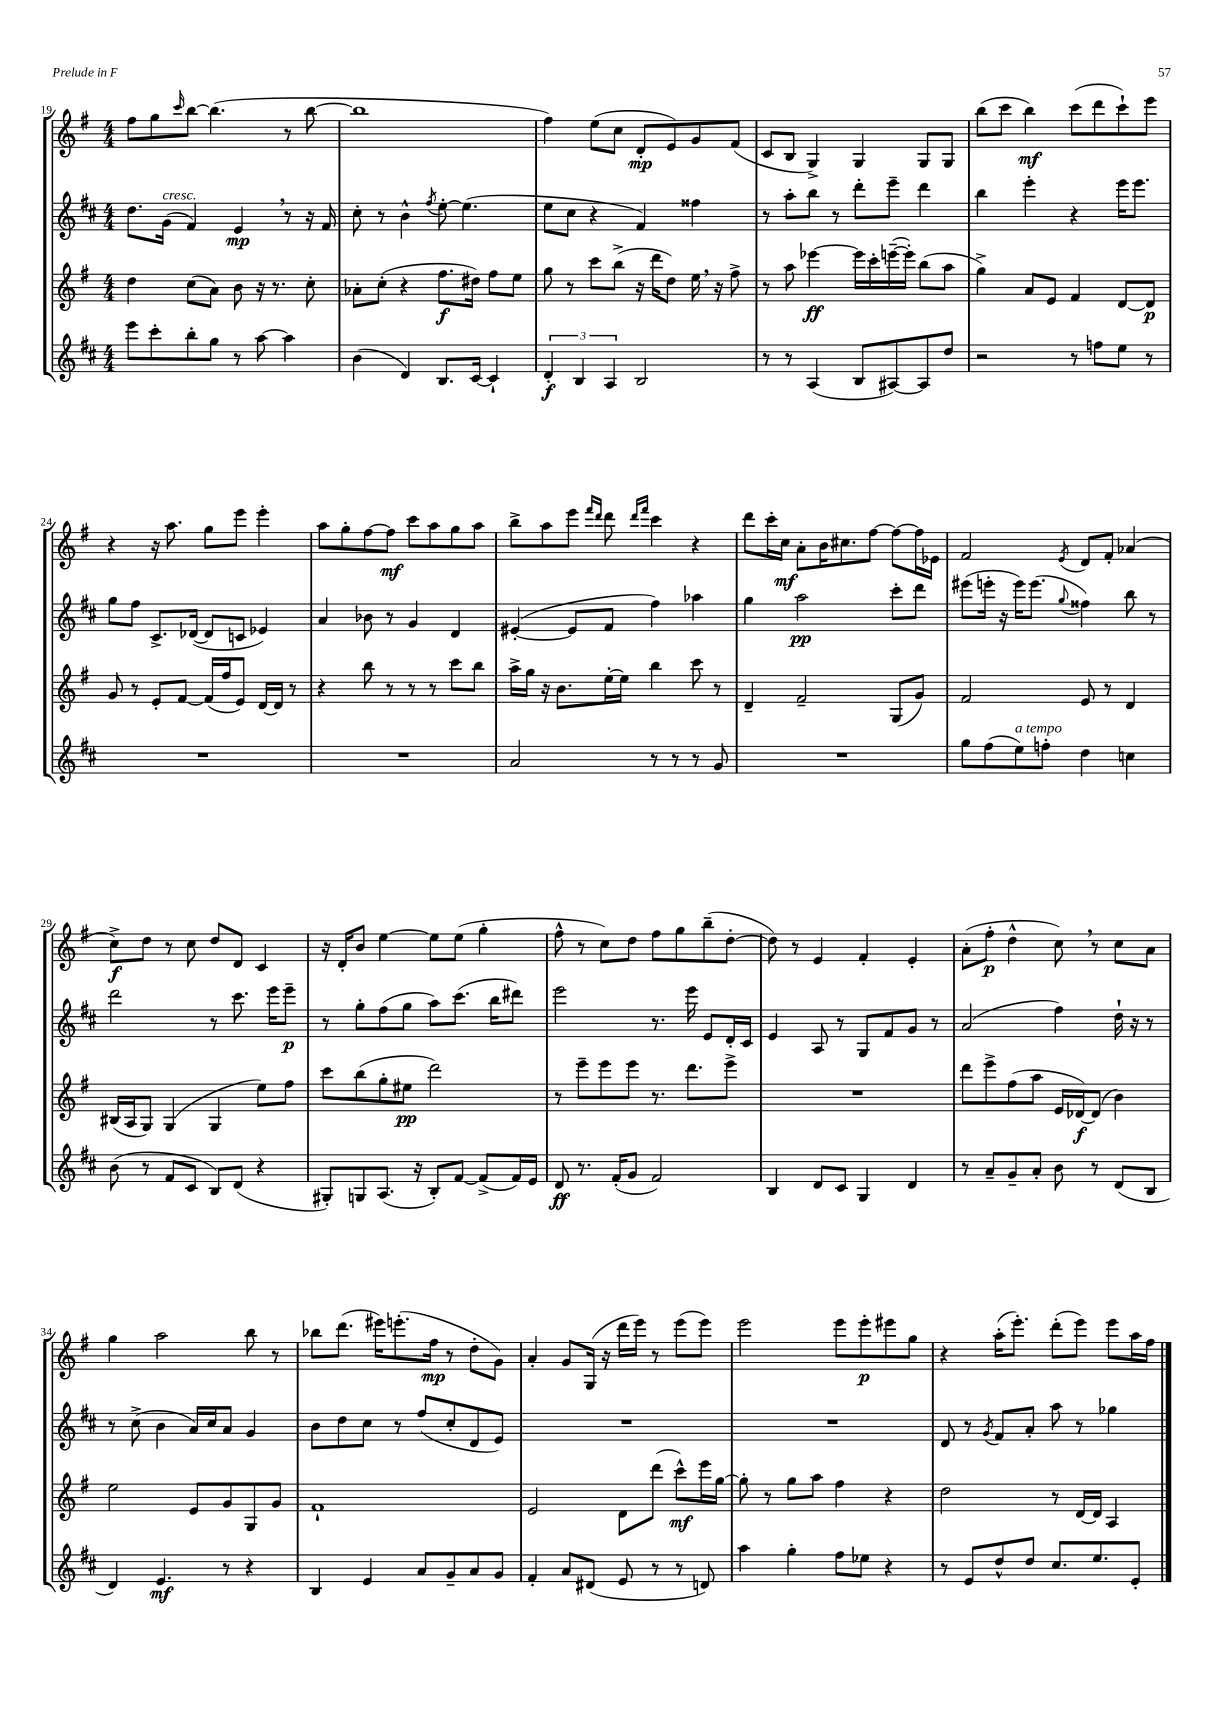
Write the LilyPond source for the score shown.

<<
\new StaffGroup <<
\new Staff = "s0" {
    \clef treble \key g \major \numericTimeSignature \time 4/4
    fis''8 g''8 \grace { c'''16 } b''8~ b''4.( r8 b''8~ |
    b''1 |
    fis''4) e''8( c''8 d'8-.\mp e'8) g'8 fis'8( |
    c'8 b8 g4->) g4 g8 g8 |
    b''8( c'''8 b''4\mf) c'''8( d'''8 c'''8-!) e'''8 |
    r4 r16 a''8. g''8 e'''8 e'''4-. |
    a''8 g''8-. fis''8~ fis''8\mf c'''8 a''8 g''8 a''8 |
    b''8-> a''8 e'''8 \grace { fis'''16 d'''16 } d'''8 \grace { d'''16 fis'''16 } c'''4 r4 |
    d'''8 c'''16-. c''16\mf a'8-. b'16 cis''8. fis''8~ fis''8~ fis''16 ees'16 |
    fis'2 \acciaccatura { e'8 } d'8 fis'8-. aes'4( |
    c''8->\f) d''8 r8 c''8 d''8 d'8 c'4 |
    r16 d'16-. b'8 e''4~ e''8 e''8( g''4-. |
    fis''8-^ r8 c''8) d''8 fis''8 g''8 b''8--( d''8~-. |
    d''8) r8 e'4 fis'4-. e'4-. |
    a'8-.( fis''8-.\p d''4-^ c''8) \breathe r8 c''8 a'8 |
    g''4 a''2 b''8 r8 |
    bes''8 d'''8.( eis'''16) e'''8.-.( fis''16\mp r8 d''8-. g'8) |
    a'4-. g'8 g16( r16 d'''16 e'''16) r8 e'''8( e'''8) |
    e'''2 e'''8 e'''8-.\p eis'''8 g''8 |
    r4 a''16-.( e'''8.-.) d'''8-.( e'''8) e'''8 a''16 fis''16 \bar "|." |
}
\new Staff = "s1" {
    \clef treble \key d \major \numericTimeSignature \time 4/4
    d''8. g'16^\markup { \italic "cresc." }( fis'4) e'4\mp \breathe r8 r16 fis'16 |
    cis''8-. r8 b'4-^ \acciaccatura { fis''8 } e''8~-. e''4.( |
    e''8 cis''8 r4 fis'4) fisis''4 |
    r8 a''8-. b''8 r8 d'''8-. e'''8-- d'''4 |
    b''4 e'''4-. r4 e'''16 e'''8. |
    g''8 fis''8 cis'8.-> des'16~( des'8 c'8 ees'4) |
    a'4 bes'8 r8 g'4 d'4 |
    eis'4~-.( eis'8 fis'8 fis''4) aes''4 |
    g''4 a''2\pp cis'''8-. d'''8 |
    eis'''8( e'''16-. r16 e'''16) e'''8.( \appoggiatura { g''8 } fisis''4) b''8 r8 |
    d'''2 r8 cis'''8. e'''16 e'''8--\p |
    r8 g''8-. fis''8( g''8 a''8) cis'''8.( b''16 dis'''8) |
    e'''2 r8. e'''16 e'8 d'16-. cis'16 |
    e'4 a8 r8 g8 fis'8 g'8 r8 |
    a'2( fis''4) d''16-! r16 r8 |
    r8 cis''8->( b'4 a'16) cis''16 a'8 g'4 |
    b'8 d''8 cis''8 r8 fis''8( cis''8-. d'8 e'8) |
    R1 |
    R1 |
    d'8 r8 \acciaccatura { g'8 } fis'8 a'8-. a''8 r8 ges''4 \bar "|." |
}
\new Staff = "s2" {
    \clef treble \key g \major \numericTimeSignature \time 4/4
    d''4 c''8( a'8) b'8 r16 r8. c''8-. |
    aes'8-. c''8-.( r4 fis''8.\f dis''16) fis''8 e''8 |
    g''8 r8 c'''8 b''8->( r16 d'''16 d''8) e''16 \breathe r16 fis''8-> |
    r8 a''8 ees'''4~\ff ees'''16 c'''16-. e'''16~--( e'''16-.) b''8( a''8 |
    g''4->) a'8 e'8 fis'4 d'8~ d'8\p |
    g'8 r8 e'8-. fis'8~ fis'16( fis''16 e'8) d'16~ d'16 r8 |
    r4 b''8 r8 r8 r8 c'''8 b''8 |
    a''16-> g''16 r16 b'8. e''16~-. e''16 b''4 c'''8 r8 |
    d'4-- fis'2-- g8( g'8) |
    fis'2 e'8 r8 d'4 |
    bis16( a16 g8) g4( g4 e''8) fis''8 |
    c'''8 b''8( g''8-. eis''8\pp d'''2) |
    r8 e'''8-- e'''8 e'''8 r8. d'''8. e'''8-> |
    R1 |
    d'''8 e'''8-> fis''8( a''8 e'16 des'16~\f) des'8( b'4) |
    e''2 e'8 g'8 g8 g'8 |
    fis'1-! |
    e'2 d'8 d'''8( c'''8-^\mf) e'''16 g''16~ |
    g''8-. r8 g''8 a''8 fis''4 r4 |
    d''2 r8 d'16~ d'16 a4 \bar "|." |
}
\new Staff = "s3" {
    \clef treble \key d \major \numericTimeSignature \time 4/4
    e'''8 cis'''8-. b''8-. g''8 r8 a''8~ a''4 |
    b'4( d'4) b8. cis'16~ cis'4-! |
    \tuplet 3/2 { d'4-.\f b4 a4 } b2 |
    r8 r8 a4( b8 ais8~) ais8 d''8 |
    r2 r8 f''8 e''8 r8 |
    R1 |
    R1 |
    a'2 r8 r8 r8 g'8 |
    R1 |
    g''8 fis''8( e''8^\markup { \italic "a tempo" }) f''8-. d''4 c''4 |
    b'8( r8 fis'8 cis'8 b8) d'8( r4 |
    gis8-.) g8 a8.( r16 b8-.) fis'8~ fis'8->( fis'16) e'16 |
    d'8\ff r8. fis'16-.( g'8 fis'2) |
    b4 d'8 cis'8 g4 d'4 |
    r8 a'8-- g'8-- a'8-. b'8 r8 d'8( b8 |
    d'4) e'4.\mf r8 r4 |
    b4 e'4 a'8 g'8-- a'8 g'8 |
    fis'4-. a'8 dis'8( e'8 r8 r8 d'8) |
    a''4 g''4-. fis''8 ees''8 r4 |
    r8 e'8 d''8-^ d''8 cis''8. e''8. e'8-. \bar "|." |
}
>>
>>
\layout { \context { \Score currentBarNumber = #19 } }
